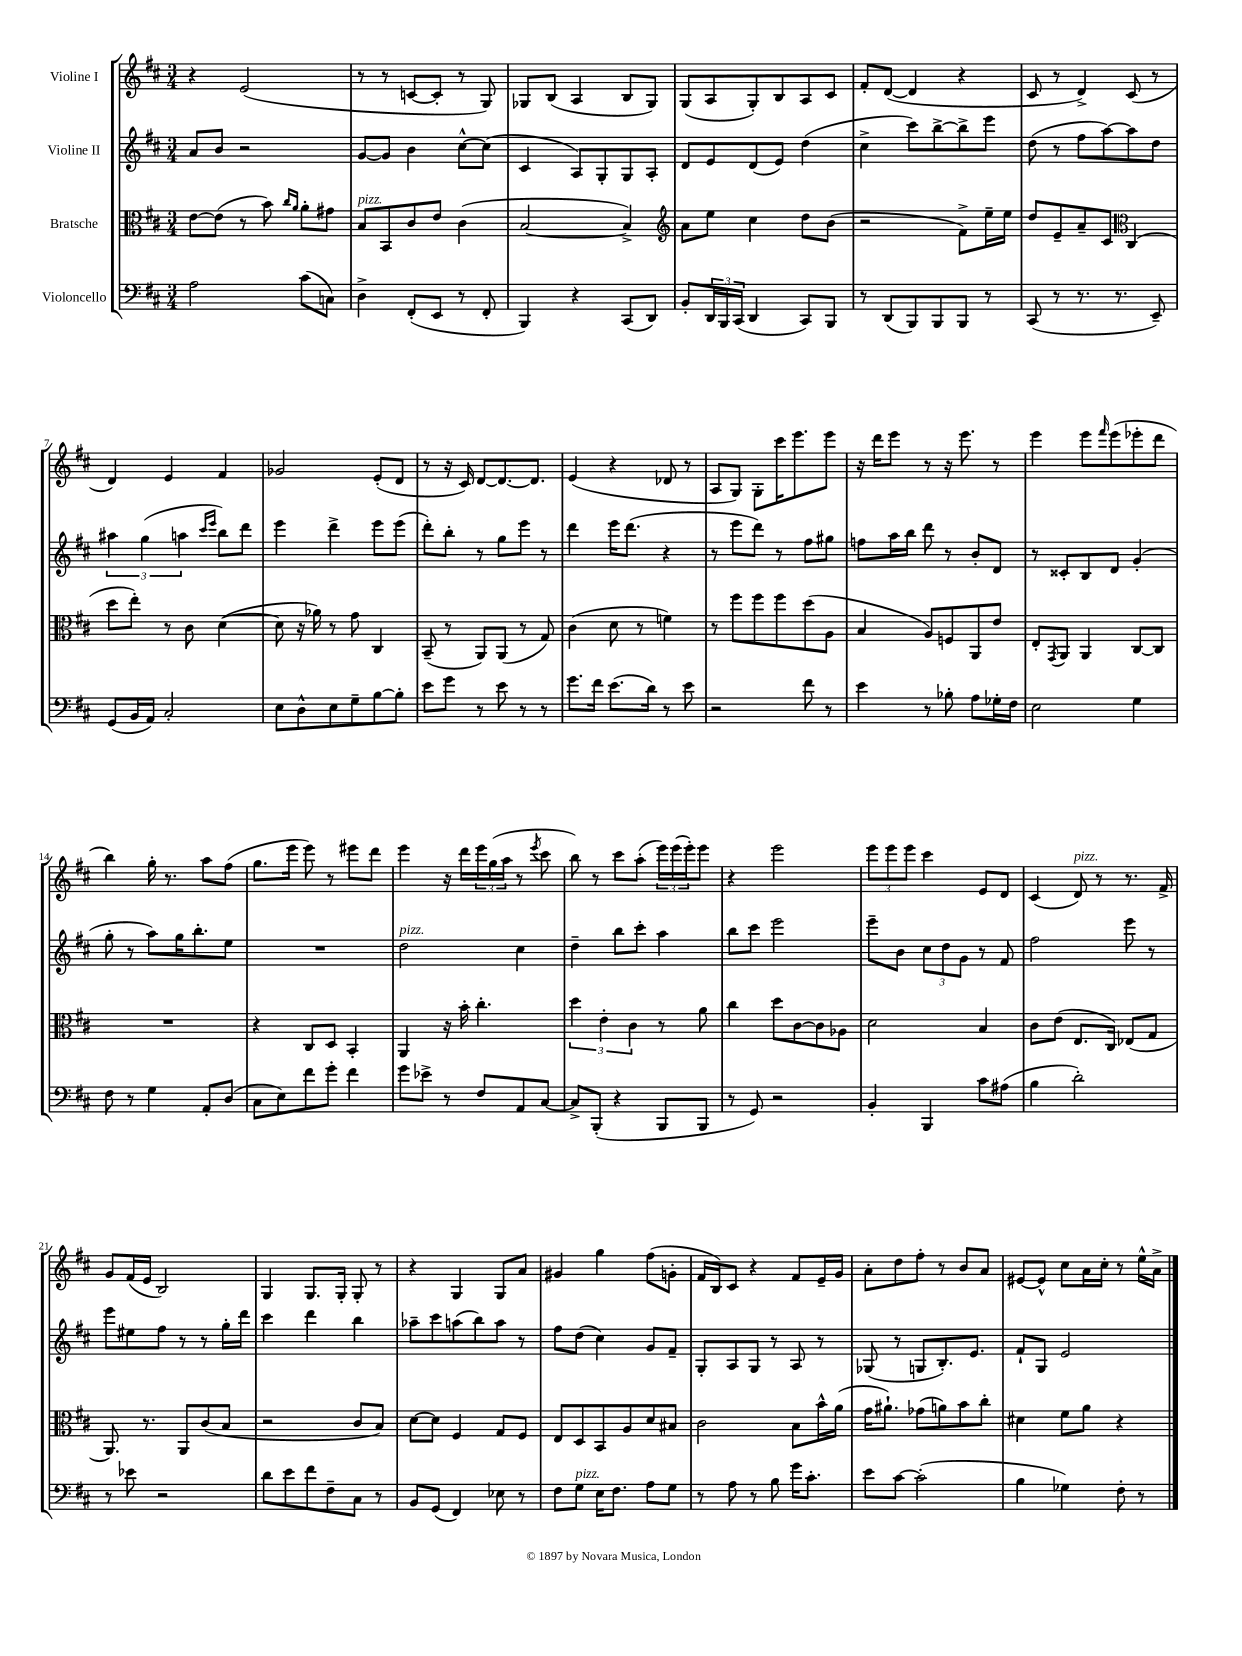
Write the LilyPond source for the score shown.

<<
\new StaffGroup <<
\new Staff = "s0" \with { instrumentName = "Violine I" } {
    \clef treble \key d \major \numericTimeSignature \time 3/4
    r4 e'2( |
    r8 r8 c'8~ c'8-. r8 g8) |
    ges8 b8( a4 b8 ges8) |
    g8( a8 g8-.) b8 a8 cis'8 |
    fis'8-. d'8~( d'4 r4 |
    cis'8 r8 d'4->) cis'8( r8 |
    d'4) e'4 fis'4 |
    ges'2 e'8-.( d'8 |
    r8 r16 cis'16) d'8~ d'8.~ d'8. |
    e'4( r4 des'8 r8 |
    a8 g8) g8-. cis'''16 e'''8. e'''8 |
    r16 d'''16 e'''8 r8 r16 e'''8. r8 |
    e'''4 e'''8 \grace { fis'''16 } e'''8( ees'''8-. d'''8 |
    b''4) g''16-. r8. a''8 fis''8( |
    g''8. e'''16 e'''8) r8 eis'''8 d'''8 |
    e'''4 r16 d'''16 \tuplet 3/2 { e'''16 g''16( a''16 } r8 \acciaccatura { e'''8 } cis'''8 |
    b''8) r8 cis'''8 a''8-.( \tuplet 3/2 { e'''16) e'''16( e'''16-.) } e'''8 |
    r4 e'''2 |
    \tuplet 3/2 { e'''8 e'''8 e'''8 } cis'''4 e'8 d'8 |
    cis'4( d'8^\markup { \italic "pizz." }) r8 r8. fis'16-> |
    g'8 fis'16( e'16 b2) |
    g4 g8. g16-. g8-. r8 |
    r4 g4 g8 a'8 |
    gis'4 g''4 fis''8( g'8-. |
    fis'16 b16) cis'8 r4 fis'8 e'16-- g'16 |
    a'8-. d''8 fis''8-. r8 b'8 a'8 |
    eis'8~ eis'8-^ cis''8 a'16 cis''16-. r8 e''16-^ a'16-> \bar "|." |
}
\new Staff = "s1" \with { instrumentName = "Violine II" } {
    \clef treble \key d \major \numericTimeSignature \time 3/4
    a'8 b'8 r2 |
    g'8~ g'8 b'4 cis''8~-^ cis''8( |
    cis'4 a8) g8-. g8 a8-. |
    d'8 e'8 d'8( e'8) d''4( |
    cis''4-> cis'''8) b''8~-> b''8-> e'''8 |
    d''8( r8 fis''8 a''8~) a''8 d''8 |
    \tuplet 3/2 { ais''4 g''4( a''4 } \grace { cis'''16 e'''16 } b''8) d'''8 |
    e'''4 d'''4-> e'''8 e'''8( |
    d'''8-.) b''8-. r8 g''8 e'''8 r8 |
    d'''4 e'''16 d'''8.( r4 |
    r8 e'''8 d'''8) r8 fis''8 gis''8 |
    f''8 a''16 b''16 d'''8 r8 b'8-. d'8 |
    r8 cisis'8-. b8 d'8 g'4-.( |
    g''8-. r8 a''8) g''16 b''8.-. e''8 |
    R2. |
    d''2^\markup { \italic "pizz." } cis''4 |
    d''4-- b''8 cis'''8-. a''4 |
    b''8 cis'''8 e'''2 |
    e'''8-- b'8 \tuplet 3/2 { cis''8 d''8 g'8 } r8 fis'8 |
    fis''2 e'''8 r8 |
    e'''8 eis''8 fis''8 r8 r8 g''16-. d'''16 |
    cis'''4 d'''4 b''4 |
    aes''8-- cis'''8 a''8( b''8) a''8 r8 |
    fis''8 d''8( cis''4) g'8 fis'8-- |
    g8-. a8 g8 r8 a8 r8 |
    ges8( r8 g8 b8.-.) e'8. |
    fis'8-! g8 e'2 \bar "|." |
}
\new Staff = "s2" \with { instrumentName = "Bratsche" } {
    \clef alto \key d \major \numericTimeSignature \time 3/4
    e'8~ e'8( r8 b'8) \grace { cis''16 a'16 } a'8-. gis'8 |
    b8^\markup { \italic "pizz." } b,8 cis'8 e'8 cis'4( |
    b2~ b4->) |
    \clef treble a'8 e''8 cis''4 d''8 b'8( |
    r2 fis'8->) e''16-- e''16 |
    d''8 e'8-- a'8-- cis'8 \clef alto cis4( |
    d''8 e''8-.) r8 cis'8 d'4~( |
    d'8 r16 aes'16) r8 g'8 cis4 |
    b,8--( r8 a,8) a,8( r8 g8) |
    cis'4( d'8 r8 f'4) |
    r8 fis''8 fis''8 fis''8 d''8( a8 |
    b4 a8) f8 a,8 e'8 |
    e8-. \acciaccatura { g,8 } a,8 a,4 cis8~ cis8 |
    R2. |
    r4 cis8 d8 b,4-. |
    a,4 r16 b'16-. cis''4.-. |
    \tuplet 3/2 { d''4 e'4-. cis'4 } r8 a'8 |
    cis''4 d''8 cis'8~ cis'8 aes8 |
    d'2 b4 |
    cis'8 e'8( e8. cis16) ees8( g8 |
    a,8.) r8. a,8 cis'8( b8 |
    r2 cis'8 b8) |
    d'8~ d'8 fis4 g8 fis8 |
    e8 d8 b,8 a8 d'8 bis8 |
    cis'2 b8 b'16-^ a'16( |
    g'16 ais'8.-!) ges'8( a'8) b'8 cis''8-. |
    dis'4 fis'8 a'8 r4 \bar "|." |
}
\new Staff = "s3" \with { instrumentName = "Violoncello" } {
    \clef bass \key d \major \numericTimeSignature \time 3/4
    a2 cis'8( c8) |
    d4-> fis,8-.( e,8 r8 fis,8-. |
    b,,4) r4 cis,8( d,8) |
    b,8-. \tuplet 3/2 { d,16 b,,16 cis,16( } d,4 cis,8) b,,8 |
    r8 d,8( b,,8) b,,8 b,,8 r8 |
    cis,8( r8 r8. r8. e,8--) |
    g,8( b,16 a,16) cis2-. |
    e8 d8-^ e8 g8-- b8~ b8-. |
    e'8 g'8 r8 e'8 r8 r8 |
    g'8. fis'16 e'8.( d'16) r8 e'8 |
    r2 fis'8 r8 |
    e'4 r8 bes8-. a8 ges16-. fis16 |
    e2 g4 |
    fis8 r8 g4 a,8-. d8( |
    cis8 e8) fis'8 g'8-. fis'4 |
    g'8 ees'8-> r8 fis8 a,8 cis8~ |
    cis8-> b,,8-.( r4 b,,8 b,,8 |
    r8 g,8) r2 |
    b,4-. b,,4 cis'8 ais8( |
    b4 d'2-.) |
    r8 ees'8 r2 |
    d'8 e'8 fis'8 fis8-- cis8 r8 |
    b,8 g,8( fis,4) ees8 r8 |
    fis8 g8^\markup { \italic "pizz." } e16 fis8. a8 g8 |
    r8 a8 r8 b8 g'16 cis'8.-. |
    e'8 cis'8~ cis'2-.( |
    b4 ges4) fis8-. r8 \bar "|." |
}
>>
>>
